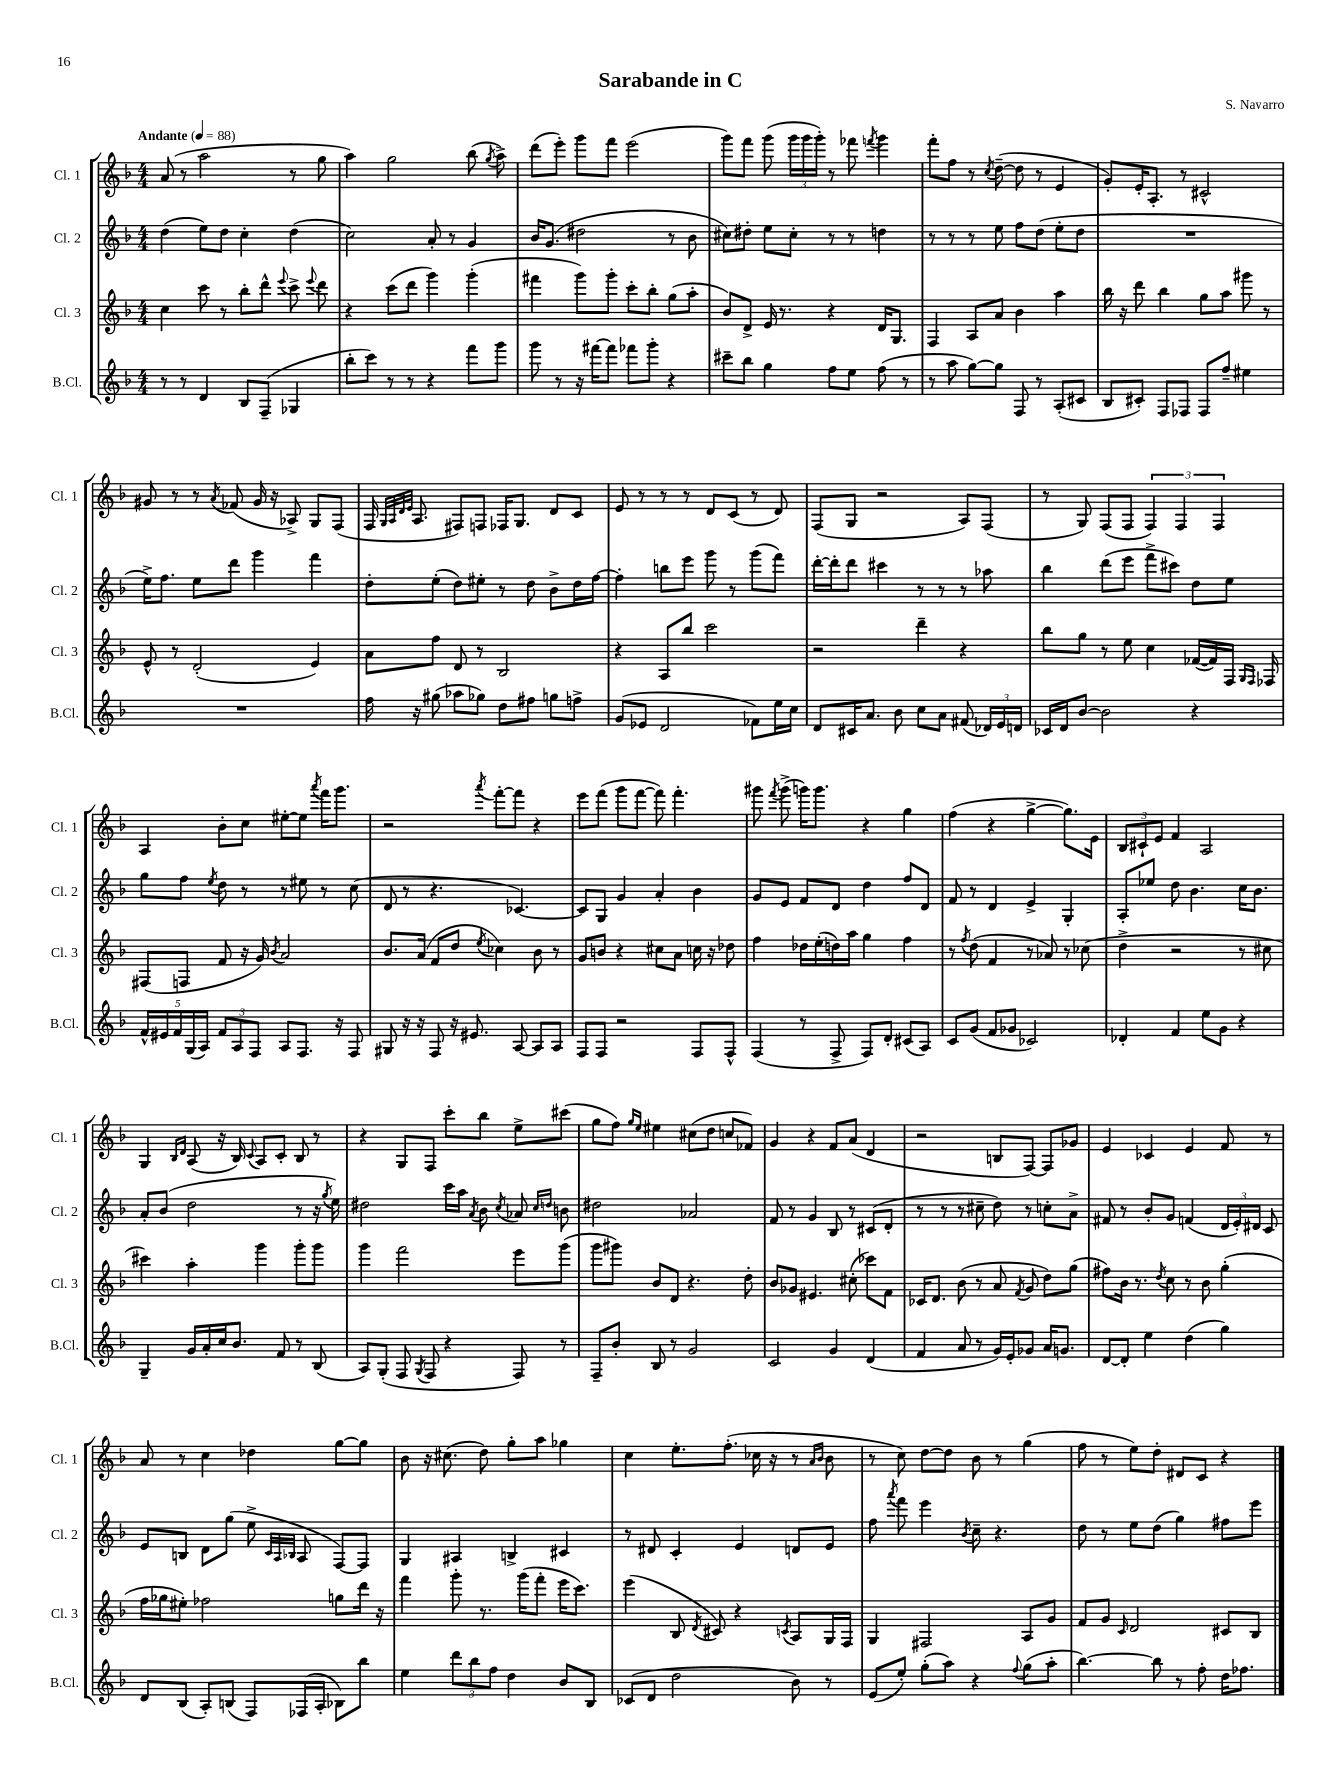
\header { title = "Sarabande in C" composer = "S. Navarro" }
<<
\new StaffGroup <<
\new Staff = "s0" \with { instrumentName = "Cl. 1" shortInstrumentName = "Cl. 1" } {
    \clef treble \key f \major \numericTimeSignature \time 4/4 \tempo "Andante" 4 = 88
    \autoBeamOff a'8( r8 a''2 r8 g''8 |
    a''4) g''2 bes''8( \acciaccatura { g''8 } a''8->) |
    d'''8[( e'''8]-.) g'''8[ f'''8] e'''2( |
    g'''8[) f'''8] g'''8( \tuplet 3/2 { g'''16[ g'''16 g'''16]-.) } r8 fes'''8 \acciaccatura { f'''8 } g'''4 |
    f'''8[-. f''8] r8 \acciaccatura { c''8 } d''8~--( d''8 r8 e'4 |
    g'8[-.) e'16-. a8.]-. r8 cis'2-^ |
    gis'8 r8 r8 \acciaccatura { a'8 } fes'8( gis'16 r16 aes8->) g8[ f8]( |
    f16 \grace { g32[ a32 d'32 e'32] } a8. fis8[) f8] fes16[ g8.] d'8[ c'8] |
    e'8 r8 r8 r8 d'8[ c'8]( r8 d'8) |
    f8[( g8] r2 a8[) f8]( |
    r8 g8) f8[( f8] \tuplet 3/2 { f4) f4 f4 } |
    a4 bes'8[-. c''8] eis''8[~-. eis''8] \acciaccatura { a'''8 } f'''16[ g'''8.] |
    r2 \acciaccatura { a'''8 } f'''8[~-. f'''8] r4 |
    e'''8[ f'''8]( g'''8[ f'''8]~ f'''8) f'''4.-. |
    gis'''8 \acciaccatura { f'''8 } gis'''8->( g'''16[) g'''8.] r4 g''4 |
    f''4( r4 g''4~-> g''8.[) e'16] |
    \tuplet 3/2 { bes8[ cis'8-! e'8] } f'4 a2 |
    g4 \grace { bes16[ d'16] } a8( r16 bes16) \appoggiatura { c'8 } a8[ c'8]-. bes8 r8 |
    r4 g8[ f8] c'''8[-. bes''8] e''8[-> cis'''8]( |
    g''8[ f''8]) \grace { g''16[ e''16] } eis''4 cis''8[( d''8] c''8[ fes'8]) |
    g'4 r4 f'8[ a'8]( d'4 |
    r2 b8[ f8]~) f8[ ges'8] |
    e'4 ces'4 e'4 f'8 r8 |
    a'8 r8 c''4 des''4 g''8[~ g''8] |
    bes'8 r16 cis''8.( d''8) g''8[-. a''8] ges''4 |
    c''4 e''8.[-. f''8.]-.( ces''16 r16 r8 \grace { a'16[ bes'16] } bes'8 |
    r8 c''8) d''8[~ d''8] bes'8 r8 g''4( |
    f''8 r8 e''8[) d''8]-. dis'8[ c'8] r4 \bar "|." |
}
\new Staff = "s1" \with { instrumentName = "Cl. 2" shortInstrumentName = "Cl. 2" } {
    \clef treble \key f \major \numericTimeSignature \time 4/4
    \autoBeamOff d''4( e''8[) d''8] c''4-. d''4( |
    c''2) a'8-. r8 g'4 |
    bes'16[ g'8.]( dis''2 r8 bes'8 |
    cis''8[) dis''8]-. e''8[ cis''8]-. r8 r8 d''4 |
    r8 r8 r8 e''8 f''8[ d''8]( e''8[-. d''8] |
    R1 |
    e''16[->) f''8.] e''8[ d'''8] g'''4 f'''4 |
    d''8[-. e''8]-.( d''8[) eis''8]-. r8 d''8 bes'8[-> d''16 f''16]~ |
    f''4-. b''8[ e'''8] g'''8 r8 g'''8[( f'''8]) |
    d'''16[~-. d'''16-. d'''8] cis'''4 r8 r8 r8 aes''8 |
    bes''4 d'''8[( e'''8] f'''8[-> cis'''8]) d''8[ e''8] |
    g''8[ f''8] \acciaccatura { e''8 } d''8 r8 r8 eis''8 r8 c''8( |
    d'8 r8 r4. ces'4.~) |
    ces'8[ g8] g'4 a'4-. bes'4 |
    g'8[ e'8] f'8[ d'8] d''4 f''8[ d'8] |
    f'8 r8 d'4 e'4-> g4-. |
    a8[-. ees''8] d''8 bes'4. c''16[ bes'8.] |
    a'8[-. bes'8]( d''2 r8 r16 \acciaccatura { g''8 } e''16) |
    dis''2 c'''16[ a''16] \acciaccatura { a'8 } bes'8 \acciaccatura { c''8 } aes'8 \grace { c''16[ d''16] } b'8 |
    dis''2 aes'2 |
    f'8 r8 g'4 bes8 r8 cis'8[( d'8]-. |
    r8 r8 r8 cis''8-- d''8) r8 c''8[-. a'8]-> |
    fis'8 r8 bes'8[-. g'8] f'4( \tuplet 3/2 { d'16[ e'16-.) dis'16] } c'8 |
    e'8[ b8] d'8[ g''8]( e''8-> \grace { c'32[ a32 bes32] } a8 f8[~) f8] |
    g4 ais4 b4-> cis'4 |
    r8 dis'8 c'4-. e'4 d'8[ e'8] |
    f''8 \acciaccatura { a'''8 } f'''8 e'''4 \acciaccatura { bes'8 } c''8-- r4. |
    d''8 r8 e''8[ d''8]( g''4) fis''8[ e'''8] \bar "|." |
}
\new Staff = "s2" \with { instrumentName = "Cl. 3" shortInstrumentName = "Cl. 3" } {
    \clef treble \key f \major \numericTimeSignature \time 4/4
    \autoBeamOff c''4 c'''8 r8 bes''8[-. d'''8]-^ \appoggiatura { e'''8 } c'''8-> \appoggiatura { e'''8 } d'''8 |
    r4 c'''8[( d'''8] g'''4) g'''4-.( |
    fis'''4 g'''8[) g'''8]-. c'''8[-. bes''8]-. g''8[( a''8]-. |
    bes'8[) d'8]-> e'16 r8. r4 d'16[ g8.] |
    f4 a8[ a'8] bes'4 a''4 |
    bes''16 r16 d'''8 bes''4 g''8[ a''8] gis'''8 r8 |
    e'8-^ r8 d'2-.( e'4) |
    a'8[ f''8] d'8 r8 bes2 |
    r4 a8[ bes''8] c'''2 |
    r2 d'''4-- r4 |
    bes''8[ g''8] r8 e''8 c''4 fes'16[~( fes'16) f16] \grace { g16[ f16] } fes16 |
    fis8[( f8] f'8 r16 g'16) \acciaccatura { bes'8 } a'2 |
    bes'8.[ a'16]( f'8[ d''8] \acciaccatura { e''8 } ces''4) bes'8 r8 |
    g'8[ b'8] r4 cis''8[ a'8] c''16 r16 des''8 |
    f''4 des''16[ e''16-.( d''16) a''16] g''4 f''4 |
    r8 \acciaccatura { f''8 } d''8( f'4 r8 aes'8) r8 ces''8( |
    d''4-> r2 r8 cis''8 |
    cis'''4) a''4-. g'''4 g'''8[-. g'''8] |
    g'''4 f'''2 e'''8[ g'''8]( |
    g'''8[ gis'''8]) bes'8[ d'8] r4. d''8-. |
    bes'8[ ges'8] eis'4. cis''8-.( ces'''8[) f'8] |
    ces'16[ d'8.] bes'8( r8 a'8 \acciaccatura { f'8 } g'8 d''8[) g''8]( |
    fis''8[) bes'16] r8. \acciaccatura { d''8 } c''8 r8 bes'8 g''4-.( |
    f''16[ ges''16 eis''8]-.) fes''2 g''8[ d'''16] r16 |
    f'''4 g'''8-. r8. g'''16[( f'''8]-. e'''16[ c'''8.]) |
    e'''4( bes8 \acciaccatura { d'8 } cis'8) r4 \acciaccatura { c'8 } a8[ g16 f16] |
    g4 fis2 a8[ g'8] |
    f'8[ g'8] \grace { c'16 } d'2 cis'8[ bes8] \bar "|." |
}
\new Staff = "s3" \with { instrumentName = "B.Cl." shortInstrumentName = "B.Cl." } {
    \clef treble \key f \major \numericTimeSignature \time 4/4
    \autoBeamOff r8 r8 d'4 bes8[ f8]--( ges4 |
    bes''8[-. c'''8]) r8 r8 r4 f'''8[ g'''8] |
    g'''8 r8 r16 fis'''16[~ fis'''8] fes'''8[ g'''8]-. r4 |
    cis'''8[-- bes''8] g''4 f''8[ e''8] f''8( r8 |
    r8 a''8 g''8[~) g''8] f8 r8 a8[-.( cis'8] |
    bes8[ cis'8]-.) f8[ fes8] fes8[ f''8]-- eis''4 |
    R1 |
    f''16 r16 gis''8( aes''8[ ges''8]) d''8[ fis''8] g''8[ f''8]-> |
    g'8[( ees'8] d'2 fes'8[) e''16 c''16] |
    d'8[ cis'16 a'8.] bes'8 c''8[ a'8] fis'8( \tuplet 3/2 { des'16[) e'16 d'16] } |
    ces'16[ d'16 bes'8]~ bes'2 r4 |
    \tuplet 5/4 { f'16[-^ eis'16 f'16 g16( a16]) } \tuplet 3/2 { f'8[ a8 f8] } a8[ f8.] r16 f8 |
    gis8 r16 r16 f8 r16 eis'8. a8~ a8[ a8] |
    f8[ f8] r2 f8[ f8]-^ |
    f4( r8 f8-> f8[) d'8]-. cis'8[( a8]) |
    c'8[ g'8]( f'8[ ges'8] ces'2) |
    des'4-. f'4 e''8[ g'8] r4 |
    g4-- g'16[ a'16-. c''16 bes'8.] f'8 r8 bes8( |
    a8[) g8]-.( f8 \acciaccatura { g8 } f8 r4 f8) r8 |
    f8[-- bes'8]-. bes8 r8 g'2 |
    c'2 g'4 d'4( |
    f'4 a'8 r8 g'16[) e'16-. ges'8] a'16[ g'8.] |
    d'8[~ d'8]-. e''4 d''4( g''4) |
    d'8[ bes8]( a8[-.) b8]( f8[) fes16( a16]-. bes8[) bes''8] |
    e''4 \tuplet 3/2 { d'''8[ bes''8 f''8] } d''4 bes'8[ bes8] |
    ces'8[( d'8] d''2 bes'8) r8 |
    e'8[( e''8]-.) g''8[-.( a''8]) r4 \appoggiatura { f''8 } g''8[( a''8]-. |
    bes''4.~) bes''8 r8 f''8-. d''16[ fes''8.] \bar "|." |
}
>>
>>
\layout { \context { \Score \remove "Bar_number_engraver" } }
